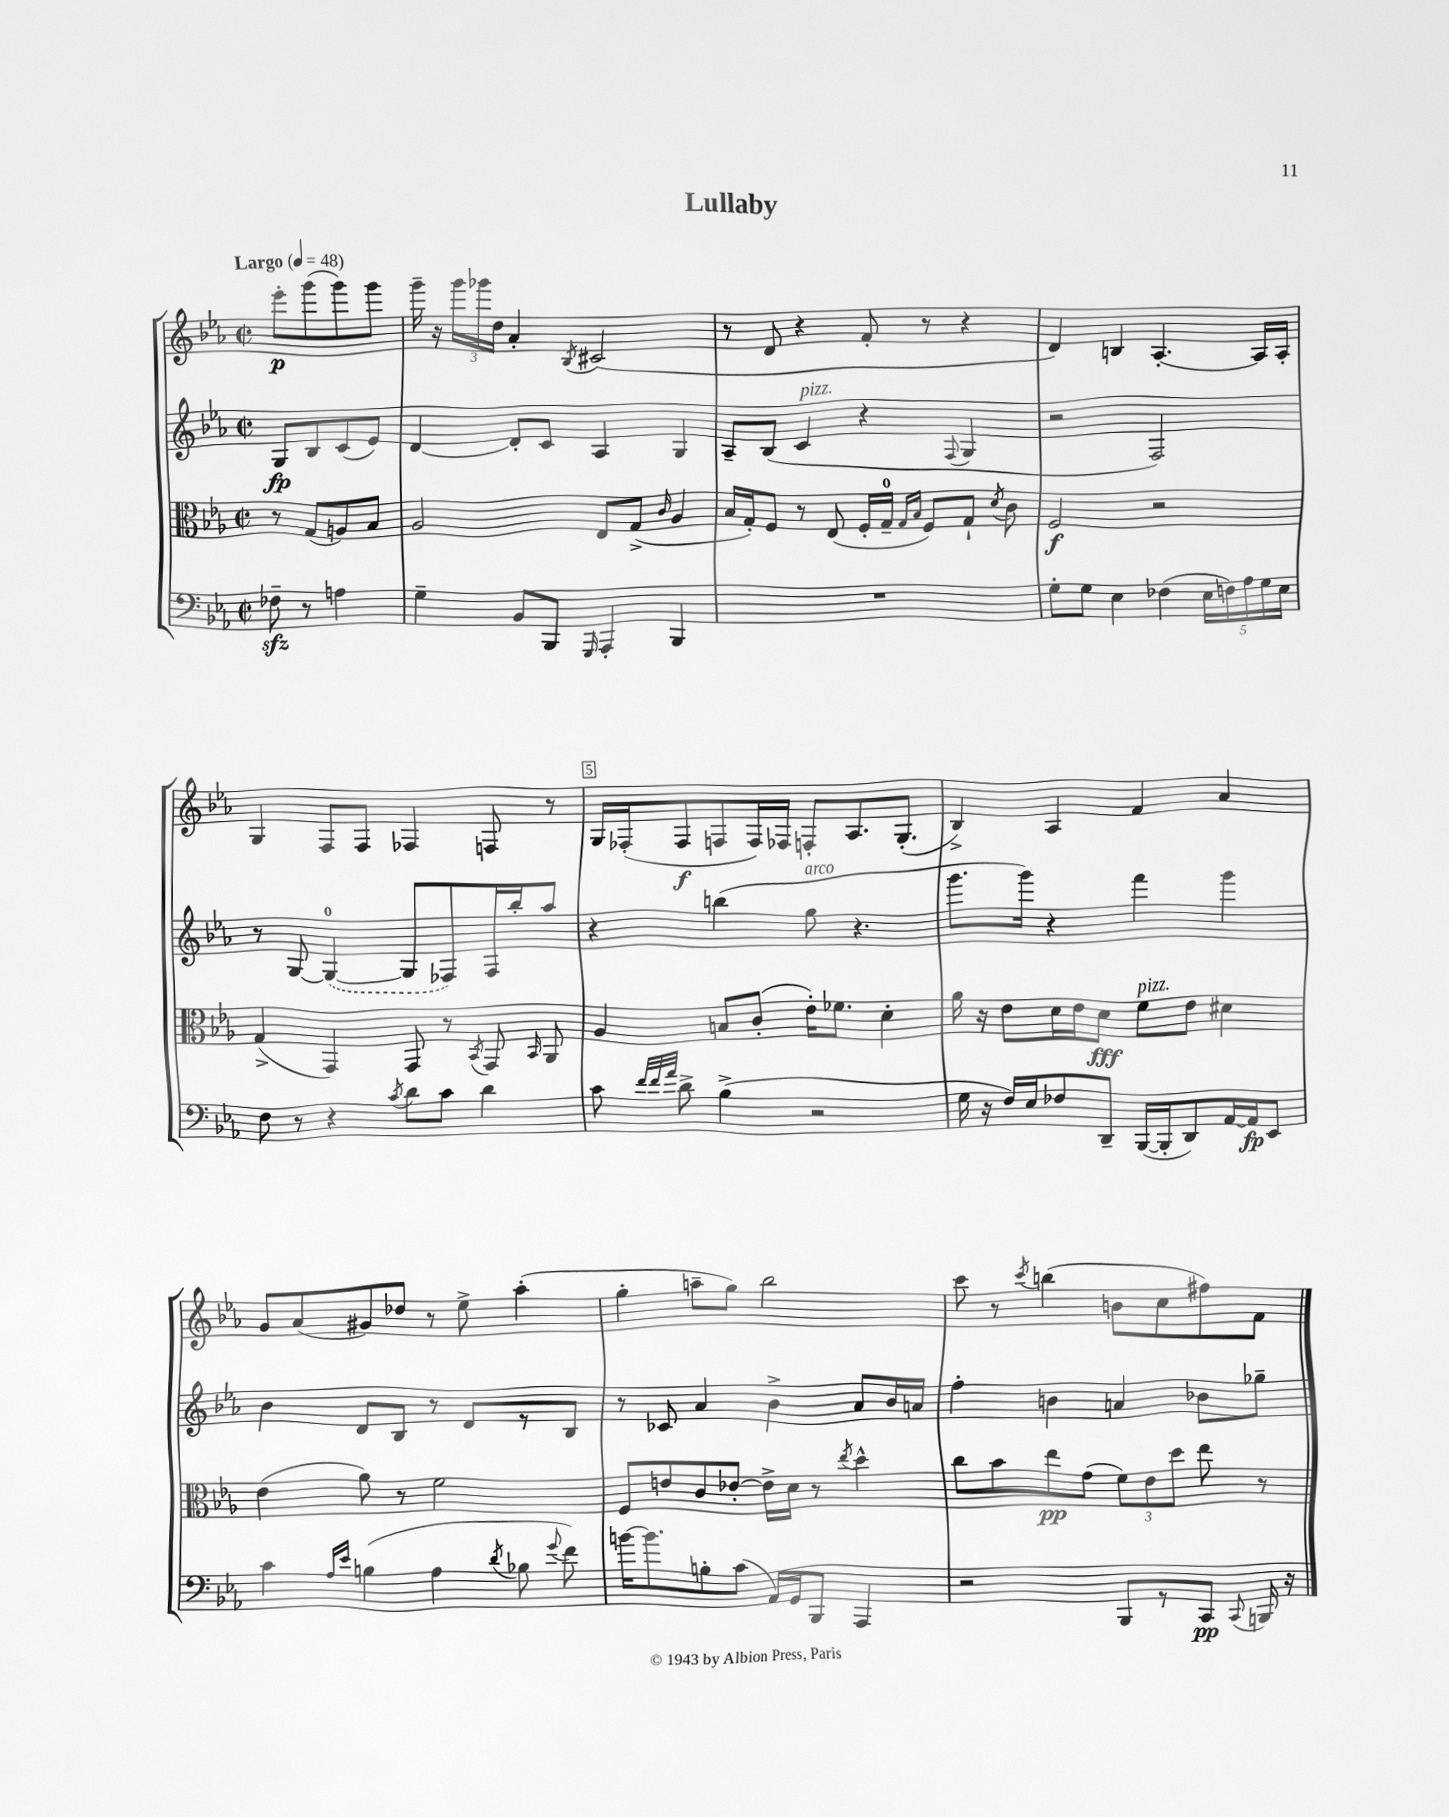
\header { title = "Lullaby" }
<<
\new StaffGroup <<
\new Staff = "s0" {
    \clef treble \key ees \major \defaultTimeSignature \time 2/2 \partial 2 \tempo "Largo" 4 = 48
    \autoBeamOff ees'''8[-.\p g'''8( g'''8) g'''8] |
    g'''16-- r16 \tuplet 3/2 { g'''16[ ges'''16 d''16] } aes'4-. \acciaccatura { bes8 } cis'2( |
    r8 d'8 r4 f'8-. r8 r4 |
    d'4) b4 aes4.~-. aes16[ aes16]-. |
    g4 f8[ f8] fes4 f8 r8 |
    g16[ fes16-.( fes8\f f8 f16) fes16] f8[-. aes8. g8.]-.( |
    bes4->) aes4 f'4 aes'4 |
    g'8[ aes'8( gis'8) des''8] r8 ees''8-> aes''4-.( |
    g''4-. a''8[-- g''8]) bes''2 |
    c'''8 r8 \acciaccatura { c'''8 } b''4( b'8[ c''8 fis''8) f'8] \bar "|." |
}
\new Staff = "s1" {
    \clef treble \key ees \major \defaultTimeSignature \time 2/2 \partial 2
    \autoBeamOff g8[\fp bes8 c'8( ees'8]) |
    d'4~ d'8[-. c'8] aes4 g4 |
    aes8[-- bes8]( c'4^\markup { \italic "pizz." } r4 \appoggiatura { f8 } g4 |
    r2 f2) |
    r8 g8~ \once \slurDashed g4-0~( g8[ fes8) fes16 bes''16-. aes''8] |
    r4 b''4( g''8^\markup { \italic "arco" } r4. |
    g'''8.[ g'''16]) r4 f'''4 g'''4 |
    bes'4 d'8[ bes8] r8 d'8[ r8 bes8] |
    r8 ces'8 aes'4 bes'4-> aes'8[ bes'16 a'16] |
    f''4-. b'4 a'4 bes'8[ ges''8]-- \bar "|." |
}
\new Staff = "s2" {
    \clef alto \key ees \major \defaultTimeSignature \time 2/2 \partial 2
    \autoBeamOff r8 g8[( a8) bes8] |
    aes2 ees8[ g8]->( \grace { c'16 } aes4 |
    bes16[ g16-.) f8] r8 ees8( f16[-. g16]-0-- \grace { g16[ bes16] } f8[) g8]-! \acciaccatura { d'8 } c'8 |
    f2\f r2 |
    g4->( g,4) g,8 r8 \acciaccatura { bes,8 } g,8 \grace { bes,16 } aes,8 |
    aes4 b8[ c'8]-.( ees'16[-.) fes'8.] d'4-. |
    aes'16 r16 ees'8[ d'16 ees'16 d'8]\fff f'8[^\markup { \italic "pizz." } ees'8] dis'4 |
    ees'4( aes'8) r8 f'2 |
    f8[ e'8 c'8 ees'8]~-. ees'16[-> d'16] r8 \acciaccatura { ees''8 } d''4-^ |
    c''8[ bes'8 ees''8\pp g'8]( \tuplet 3/2 { f'8[) ees'8 d''8] } ees''8 r8 \bar "|." |
}
\new Staff = "s3" {
    \clef bass \key ees \major \defaultTimeSignature \time 2/2 \partial 2
    \autoBeamOff fes8--\sfz r8 a4 |
    g4-- bes,8[ bes,,8] \grace { g,,16 } aes,,4-. bes,,4 |
    R1 |
    g8[-. g8] ees4 fes4( \tuplet 5/4 { ees16[ f16) aes16 g16 ees16] } |
    f8 r8 r4 \acciaccatura { c'8 } d'8[ c'8] d'4 |
    c'8 \grace { f'32[ f'32 aes'32] } d'8-> bes4->( r2 |
    g16 r16 f16[) ees16 fes8 d,8]-- bes,,16[~( bes,,16-. d,8) aes,16~ aes,16\fp ees,8] |
    c'4 \grace { aes16[ ees'16] } b4( aes4 \acciaccatura { d'8 } bes8 \appoggiatura { g'8 } f'8) |
    b'16[~ b'8. b8-. c'8]( aes,16[) g,16 bes,,8] aes,,4 |
    r2 bes,,8[ r8 c,8]\pp \appoggiatura { c,8 } b,,16 r16 \bar "|." |
}
>>
>>
\layout { \context { \Score \override BarNumber.break-visibility = ##(#f #t #t) barNumberVisibility = #(every-nth-bar-number-visible 5) \override BarNumber.stencil = #(make-stencil-boxer 0.1 0.3 ly:text-interface::print) } }
